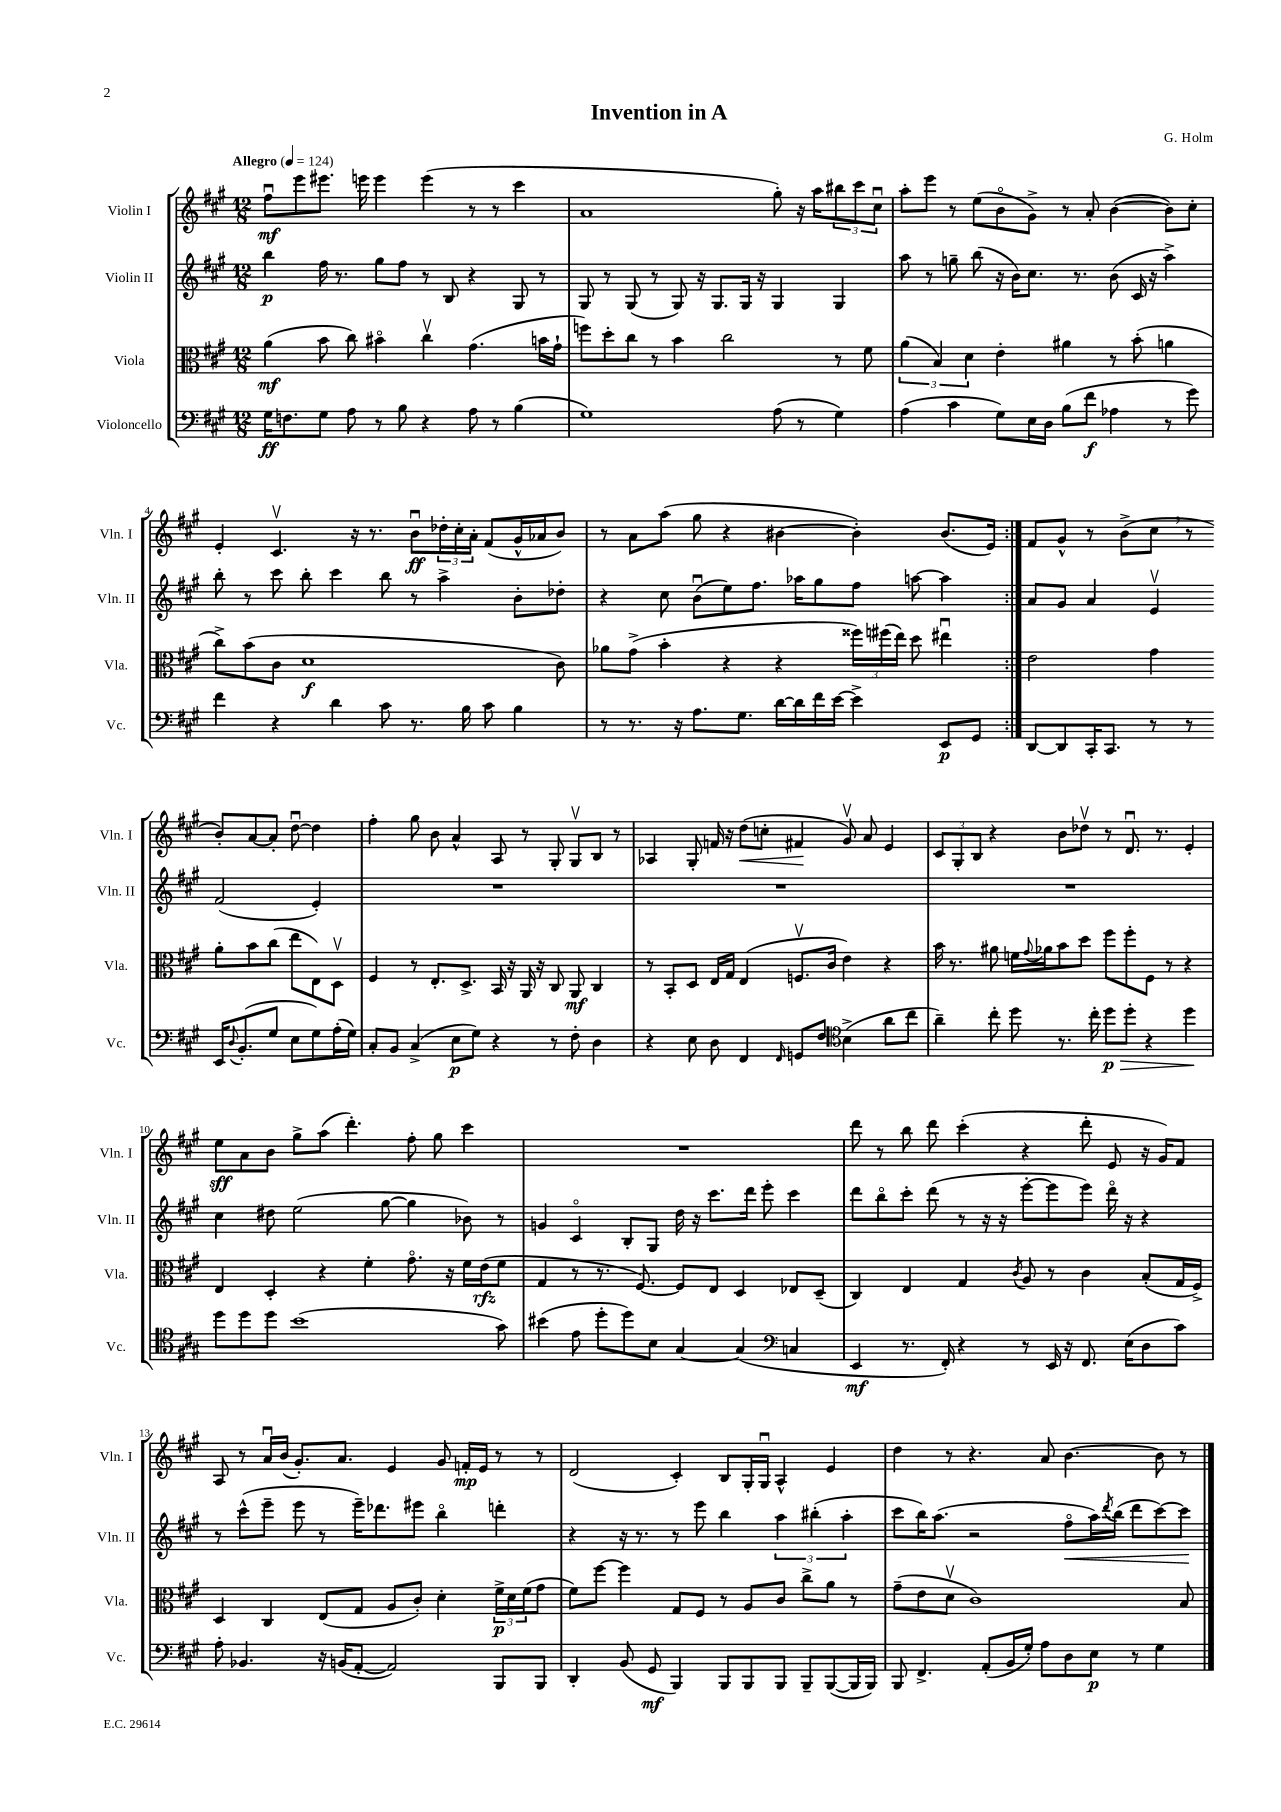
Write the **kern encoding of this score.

**kern	**kern	**kern	**kern
*staff4	*staff3	*staff2	*staff1
*clefF4	*clefC3	*clefG2	*clefG2
*k[f#c#g#]	*k[f#c#g#]	*k[f#c#g#]	*k[f#c#g#]
*M12/8	*M12/8	*M12/8	*M12/8
*MM124	*MM124	*MM124	*MM124
16G#	(4a	4bb	8ff#u
8.F	.	.	.
.	.	.	8eee
8G#	8b	16ff#	8.eee#
.	.	8.r	.
8A	8cc#)	.	.
.	.	.	16eee
8r	4b#o	8gg#	4eee
8B	.	8ff#	.
4r	4cc#v	8r	(4eee
.	.	8B	.
8A	(4.g#	4r	8r
8r	.	.	8r
(4B	.	8G#	4ccc#
.	16b	8r	.
.	16g#`	.	.
=	=	=	=
1G#)	8ff)	8G#	1a
.	8dd'	8r	.
.	8cc#	(8G#	.
.	8r	8r	.
.	4b	8G#)	.
.	.	16r	.
.	.	8.G#	.
.	2cc#	.	.
.	.	16G#	.
.	.	16r	.
(8A	.	4G#	8gg#')
8r	.	.	16r
.	.	.	16aa
4G#)	8r	4G#	12bb#
.	.	.	12ccc#
.	8f#	.	.
.	.	.	12cc#u
=	=	=	=
(4A	(6a	8aa	8aa'
.	.	8r	8eee
.	6B)	.	.
4c#	.	8gg~	8r
.	6d	.	.
.	.	(8bb	(8ee
8G#)	4e'	16r	8bo
.	.	16b)	.
16E	.	8.cc#	8g#^)
16D	.	.	.
(8B	4a#	.	8r
.	.	8.r	.
8f#	.	.	8a'
4A-	8r	(8b	([4b
.	(8b'	16c#	.
.	.	16r	.
8r	4a	4aa^)	8b])
8g#)	.	.	8cc#'
=	=	=	=
4f#	8cc#^)	8bb'	4e'
.	(8b	8r	.
4r	8c#	8ccc#	4.c#v
.	1d	8bb'	.
4d	.	4ccc#	.
.	.	.	16r
.	.	.	8.r
8c#	.	8bb	.
8.r	.	8r	8bu
.	.	4aa^	24dd-'
.	.	.	24cc#'
16B	.	.	.
.	.	.	24a'
8c#	.	.	(8f#
4B	.	8b'	16g#^^
.	.	.	16a-
.	8c#)	8dd-'	8b)
=	=	=	=
8r	8a-	4r	8r
8.r	(8g#^	.	8a
.	4b'	8cc#	(8aa
16r	.	.	.
8.A	.	(8bu	8gg#
.	4r	8ee)	4r
8.G#	.	.	.
.	.	8.ff#	.
[16d	4r	.	[4b#
16d]	.	16aa-	.
16f#	.	8gg#	.
[16e	.	.	.
4e^]	24ff##)	8ff#	4b#'])
.	(24ff#	.	.
.	24ee)	.	.
.	8dd	[8aa	.
8EE	4ee#u	4aa]	(8.b#
8GG#	.	.	.
.	.	.	16e)
=:|!	=:|!	=:|!	=:|!
[8DD	2e	8a	8f#
8DD]	.	8g#	8g#^^
16CC#'	.	4a	8r
8.CC#	.	.	.
.	.	.	(8b^
8r	4g#	4ev	8cc#
8r	.	.	8r
16EE	8a'	(2f#	8b')
8qqD	.	.	.
(8.BB'	.	.	.
.	8b	.	[8a
8G#	(8cc#	.	8a']
8E	8ee	.	[8ddu
8G#)	8E)	4e')	4dd]
(16A'	8Dv	.	.
16G#)	.	.	.
=	=	=	=
8C#'	4F#	1.r	4ff#'
8BB	.	.	.
(4C#^	8r	.	8gg#
.	8.E'	.	8b
8E	.	.	4a^^
.	8.D^	.	.
8G#)	.	.	.
4r	16BB	.	8A
.	16r	.	.
.	16AA	.	8r
.	16r	.	.
8r	8C#	.	8G#'
8F#'	8AA	.	8G#v
4D	4C#	.	8B
.	.	.	8r
=	=	=	=
4r	8r	1.r	4A-
.	8BB'	.	.
8E	8D	.	8G#'
8D	16E	.	16f
.	16G#	.	16r
4FF#	(4E	.	(8dd
.	.	.	8cc'
16qqFF#	.	.	.
8GG	8.Fv	.	4f#
8F#	.	.	.
.	16c#	.	.
*clefC4	*	*	*
(4B^	4e)	.	8g#v)
.	.	.	8a
8a	4r	.	4e
8cc#	.	.	.
=	=	=	=
4a~)	16b	1.r	12c#
.	8.r	.	.
.	.	.	12G#'
.	.	.	12B
8cc#'	8a#	.	4r
8dd	16f	.	.
.	8qqg#	.	.
.	16a-	.	.
8.r	8b	.	8b
.	8dd	.	8dd-v
16cc#'	.	.	.
8dd	8ff#	.	8r
8dd'	8ff#'	.	8.du
4r	8F#	.	.
.	.	.	8.r
.	8r	.	.
4dd	4r	.	4e'
=	=	=	=
8dd	4E	4cc#	8ee
8dd	.	.	8a
8dd	4D'	8dd#	8b
(1b	.	(2ee	8gg#^
.	4r	.	(8aa
.	.	.	4.ddd')
.	4f#'	.	.
.	.	[8gg#	.
.	8.g#o	4gg#]	8ff#'
.	.	.	8gg#
.	16r	.	.
.	16f#	8b-)	4ccc#
.	(16e	.	.
8g#)	8f#	8r	.
=	=	=	=
(4b#	4G#	4g	1.r
8e	8r	4c#o	.
8dd'	8.r	.	.
8dd)	.	8B'	.
.	[8.F#)	.	.
8B	.	8G#	.
[4G#	8F#]	16dd	.
.	.	16r	.
.	8E	8.ccc#	.
(4G#]	4D	.	.
.	.	16ddd	.
.	.	8eee'	.
*clefF4	*	*	*
4C	8E-	4ccc#	.
.	(8D~	.	.
=	=	=	=
4EE	4C#)	8ddd	8ddd
.	.	8bbo	8r
8.r	4E	8ccc#'	8bb
.	.	(8ddd	8ddd
16FF#')	.	.	.
4r	4G#	8r	(4ccc#'
.	.	16r	.
.	.	16r	.
.	8qc#	.	.
8r	8A	[8eee'	4r
16EE	8r	8eee]	.
16r	.	.	.
8.FF#	4c#	8eee)	8ddd'
.	.	16dddo	8e
(16E	.	16r	.
8D	(8B'	4r	16r
.	.	.	16g#)
8c#)	16G#	.	8f#
.	16F#^)	.	.
=	=	=	=
8A'	4D	8r	8A
4.BB-	.	(8ccc#^^	8r
.	4C#	8eee~	16au
.	.	.	(16b
.	.	8eee	8.g#')
16r	(8E	8r	.
(16BB	.	.	8.a
[8AA'	8G#	16eee~)	.
.	.	8.ddd-	.
2AA])	8A	.	4e
.	8c#')	8eee#	.
.	4d'	4bbo	8g#
.	.	.	16f'
.	.	.	16e
8BBB	24f#^	4ddd'	8r
.	24d	.	.
.	(24f#	.	.
8BBB	8g#	.	8r
=	=	=	=
4DD'	8f#)	4r	(2d
.	[8ff#	.	.
(8BB	4ff#]	16r	.
.	.	8.r	.
8GG#	.	.	.
4BBB)	8G#	8r	4c#')
.	8F#	8eee	.
8BBB	8r	4bb	8B
8BBB	8A	.	16G#'
.	.	.	16G#u
8BBB	8c#	6aa	4A^^
8BBB~	8cc#^	.	.
.	.	(6bb#'	.
([8BBB	8a	.	4e
.	.	6aa'	.
16BBB]	8r	.	.
16BBB)	.	.	.
=	=	=	=
8BBB	(8g#~	8ccc#	4dd
4.FF#^	8e	16bb)	.
.	.	(8.aa	.
.	8dv	.	8r
.	1c#)	2r	4.r
(8AA'	.	.	.
16BB	.	.	.
16G#')	.	.	.
8A	.	.	8a
8D	.	8ff#o	[4.b
8E	.	16aa)	.
.	.	8qddd	.
.	.	(16bb	.
8r	.	8ddd	.
4G#	.	[8ccc#)	8b]
.	8B	8ccc#]	8r
==	==	==	==
*-	*-	*-	*-
